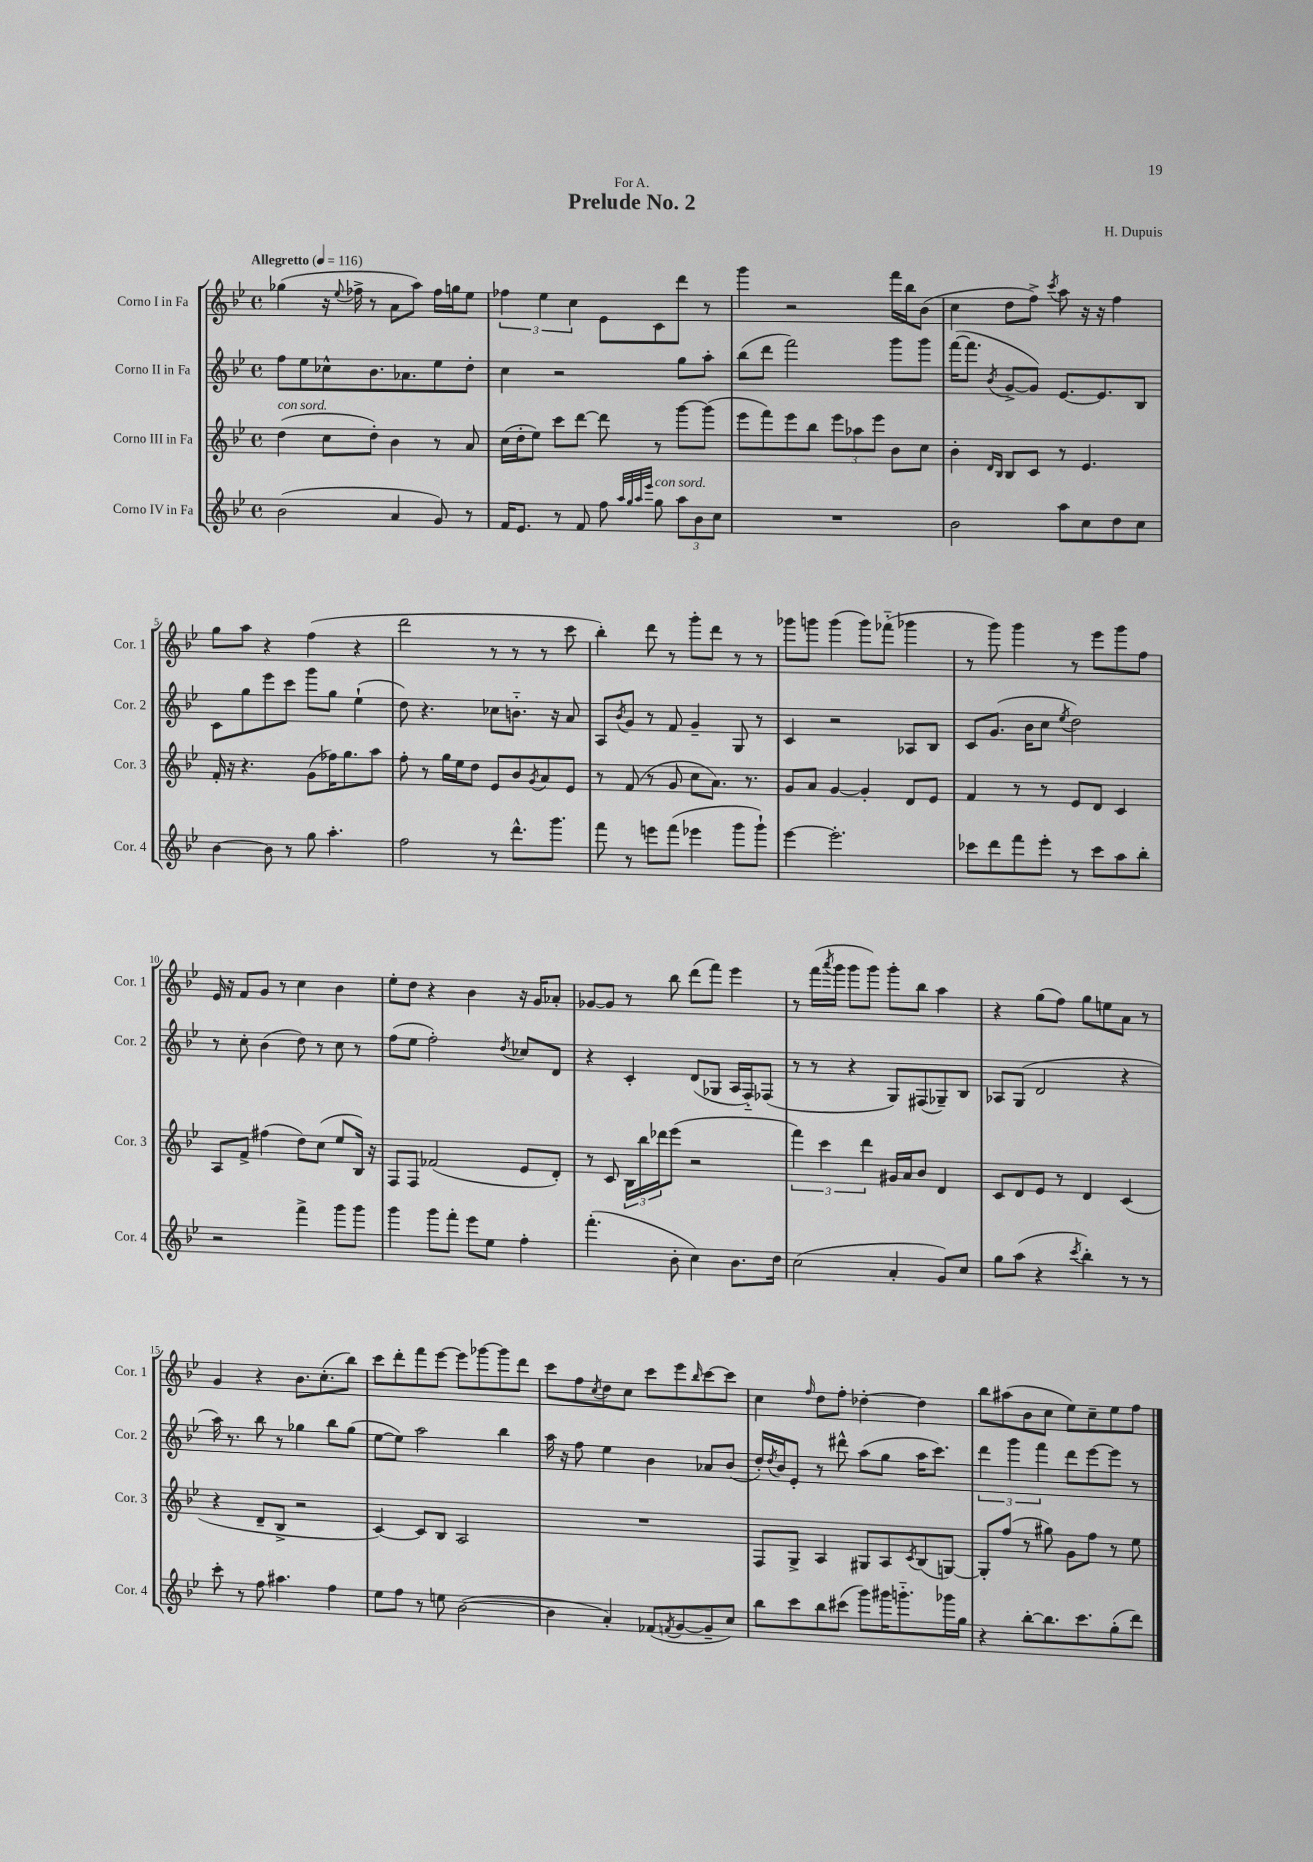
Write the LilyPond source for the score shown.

\header { title = "Prelude No. 2" composer = "H. Dupuis" dedication = "For A." }
<<
\new StaffGroup <<
\new Staff = "s0" \with { instrumentName = "Corno I in Fa" shortInstrumentName = "Cor. 1" } {
    \clef treble \key bes \major \defaultTimeSignature \time 4/4 \tempo "Allegretto" 4 = 116
    ges''4( r16 \appoggiatura { ees''8 } fes''16-> r8 a'8 a''8) fes''16 g''16 ees''8 |
    \tuplet 3/2 { fes''4 ees''4 c''4 } ees'8 c'8 d'''8 r8 |
    g'''4 r2 f'''16 bes''16 bes'8( |
    c''4 d''8 f''8->) \acciaccatura { c'''8 } a''8 r16 r16 f''4 |
    g''8 a''8 r4 f''4( r4 |
    d'''2 r8 r8 r8 c'''8 |
    bes''4-.) d'''8 r8 g'''8-. d'''8 r8 r8 |
    ges'''8 g'''8 g'''4( g'''8) fes'''8-_( ges'''4 |
    r8 g'''8) g'''4 r8 ees'''8 g'''8 f''8 |
    ees'16 r16 f'8 g'8 r8 c''4 bes'4 |
    ees''8-. d''8 r4 bes'4 r16 g'16 aes'8-. |
    ges'8~ ges'8 r8 bes''8 d'''8( f'''8) ees'''4 |
    r8 f'''16( \acciaccatura { a'''8 } g'''16 g'''8 g'''8) g'''8-. bes''8 a''4 |
    r4 g''8( f''8) g''8 e''8 a'8 r8 |
    g'4 r4 bes'8. c''8.-.( bes''8) |
    c'''8 d'''8-. f'''8 ees'''8~ ees'''8 ges'''8~ ges'''8 d'''8 |
    c'''8 f''8 \acciaccatura { c''8 } d''8 c''8 c'''8 ees'''8 \grace { bes''16 } c'''8~ c'''8 |
    c''4 \grace { f''16 } d''8 f''8-. des''4~-. des''4 |
    bes''8 ais''8( bes'8 c''8 ees''8) c''8-- ees''8 f''8 \bar "|." |
}
\new Staff = "s1" \with { instrumentName = "Corno II in Fa" shortInstrumentName = "Cor. 2" } {
    \clef treble \key bes \major \defaultTimeSignature \time 4/4
    f''8 ees''8 ces''8-^ bes'8. aes'8. ees''8 d''8-. |
    c''4 r2 g''8 a''8-. |
    bes''8( d'''8 f'''2) g'''8 g'''8 |
    f'''16~( f'''8. \acciaccatura { bes'8 } g'8~-> g'8) ees'8.~ ees'8. bes8 |
    c'8 g''8 ees'''8 c'''8 g'''8 g''8 ees''4-!( |
    d''8) r4. ces''8 b'8.-_ r16 a'8 |
    a8 \acciaccatura { bes'8 } g'8 r8 f'8 g'4-- g8 r8 |
    c'4 r2 aes8 bes8 |
    c'8 g'8.( bes'16 c''8 \acciaccatura { ees''8 } d''2) |
    r8 c''8-. bes'4( d''8) r8 c''8 r8 |
    f''8( ees''8 f''2-.) \acciaccatura { d''8 } ces''8 d'8 |
    r4 c'4-. d'8( ges8 a16 f16-_) fes8( |
    r8 r8 r4 g8) fis8( ges8--) bes8 |
    aes8 g8( d'2 r4 |
    a''16) r8. bes''8 r8 ges''4 bes''8 ges''8( |
    ees''8~ ees''8) a''2 bes''4 |
    a''16 r16 f''8 ees''4 bes'4 aes'8 bes'8( |
    d''16-.) \acciaccatura { d''8 } bes'16 ees'8-. r8 dis'''8-^ a''8( g''8 a''16 c'''8.) |
    \tuplet 3/2 { d'''4 g'''4 f'''4 } d'''8 ees'''8~ ees'''8 r8 \bar "|." |
}
\new Staff = "s2" \with { instrumentName = "Corno III in Fa" shortInstrumentName = "Cor. 3" } {
    \clef treble \key bes \major \defaultTimeSignature \time 4/4
    d''4^\markup { \italic "con sord." }( c''8 d''8-.) bes'4 r8 a'8 |
    c''16( d''16-. ees''8) c'''8 d'''8~ d'''8 r8 g'''8~ g'''8( |
    ees'''8 f'''8) ees'''8 bes''8 \tuplet 3/2 { ees'''8 aes''8 ees'''8 } bes'8 c''8 |
    bes'4-. \grace { d'16 bes16 } bes8 c'8 r8 ees'4. |
    f'16-. r16 r4. g'8( fes''16) g''8. a''8 |
    f''8-. r8 g''16 ees''16 d''8 ees'8 bes'8 \acciaccatura { g'8 } a'8 ees'8 |
    r8 f'8( r8 g'8 c''8 a'8.) r8. |
    g'8 a'8 g'4~ g'4-. d'8 ees'8 |
    f'4 r8 r8 ees'8 d'8 c'4 |
    a8 f'8-> fis''4( d''8) c''8( ees''8 bes16) r16 |
    f8 f8 fes'2( ees'8 d'8-.) |
    r8 c'8 \tuplet 3/2 { bes16 bes''16 des'''16 } ees'''8( r2 |
    \tuplet 3/2 { f'''4) c'''4 d'''4 } gis'16 a'16 bes'8 d'4 |
    c'8 d'8 ees'8 r8 d'4 c'4( |
    r4 d'8-- bes8-> r2 |
    c'4~) c'8 bes8 a2 |
    R1 |
    f8 g8-> a4 gis8 a8 \acciaccatura { c'8 } bes8( g8~) |
    g8-. f''8( r8 gis''8) g'8 f''8 r8 ees''8 \bar "|." |
}
\new Staff = "s3" \with { instrumentName = "Corno IV in Fa" shortInstrumentName = "Cor. 4" } {
    \clef treble \key bes \major \defaultTimeSignature \time 4/4
    bes'2( a'4 g'8) r8 |
    f'16 ees'8. r8 f'8 f''8 \grace { a''32 g''32 a''32 ees'''32 } g''8^\markup { \italic "con sord." } \tuplet 3/2 { a''8 bes'8 c''8 } |
    R1 |
    bes'2 a''8 c''8 d''8 c''8 |
    bes'4~ bes'8 r8 g''8 a''4.-. |
    f''2 r8 d'''8.-^ g'''8. |
    f'''8 r8 e'''8 f'''8( ees'''4 g'''8 g'''8-!) |
    ees'''4~ ees'''2.-. |
    ces'''8 d'''8 f'''8 ees'''8-. r8 ces'''8 a''8 bes''8-. |
    r2 f'''4-> g'''8 g'''8 |
    g'''4 g'''8 f'''8-. ees'''8 ees''8 f''4-. |
    f'''4.-.( bes'8-. c''4) bes'8. d''16 |
    c''2( a'4-. g'8) c''8 |
    g''8 a''8( r4 \acciaccatura { c'''8 } bes''4-.) r8 r8 |
    c'''8-. r8 f''8 ais''4. f''4 |
    ees''8 f''8 r8 e''8 bes'2~( |
    bes'4 a'4-.) fes'8( \acciaccatura { f'8 } g'8~ g'8-- c''8) |
    bes''8 c'''8 bes''8 cis'''8( g'''8) gis'''16 g'''8.-_ ges'''16 g''16 |
    r4 bes''8~-. bes''8. c'''8. g''8-.( d'''8) \bar "|." |
}
>>
>>
